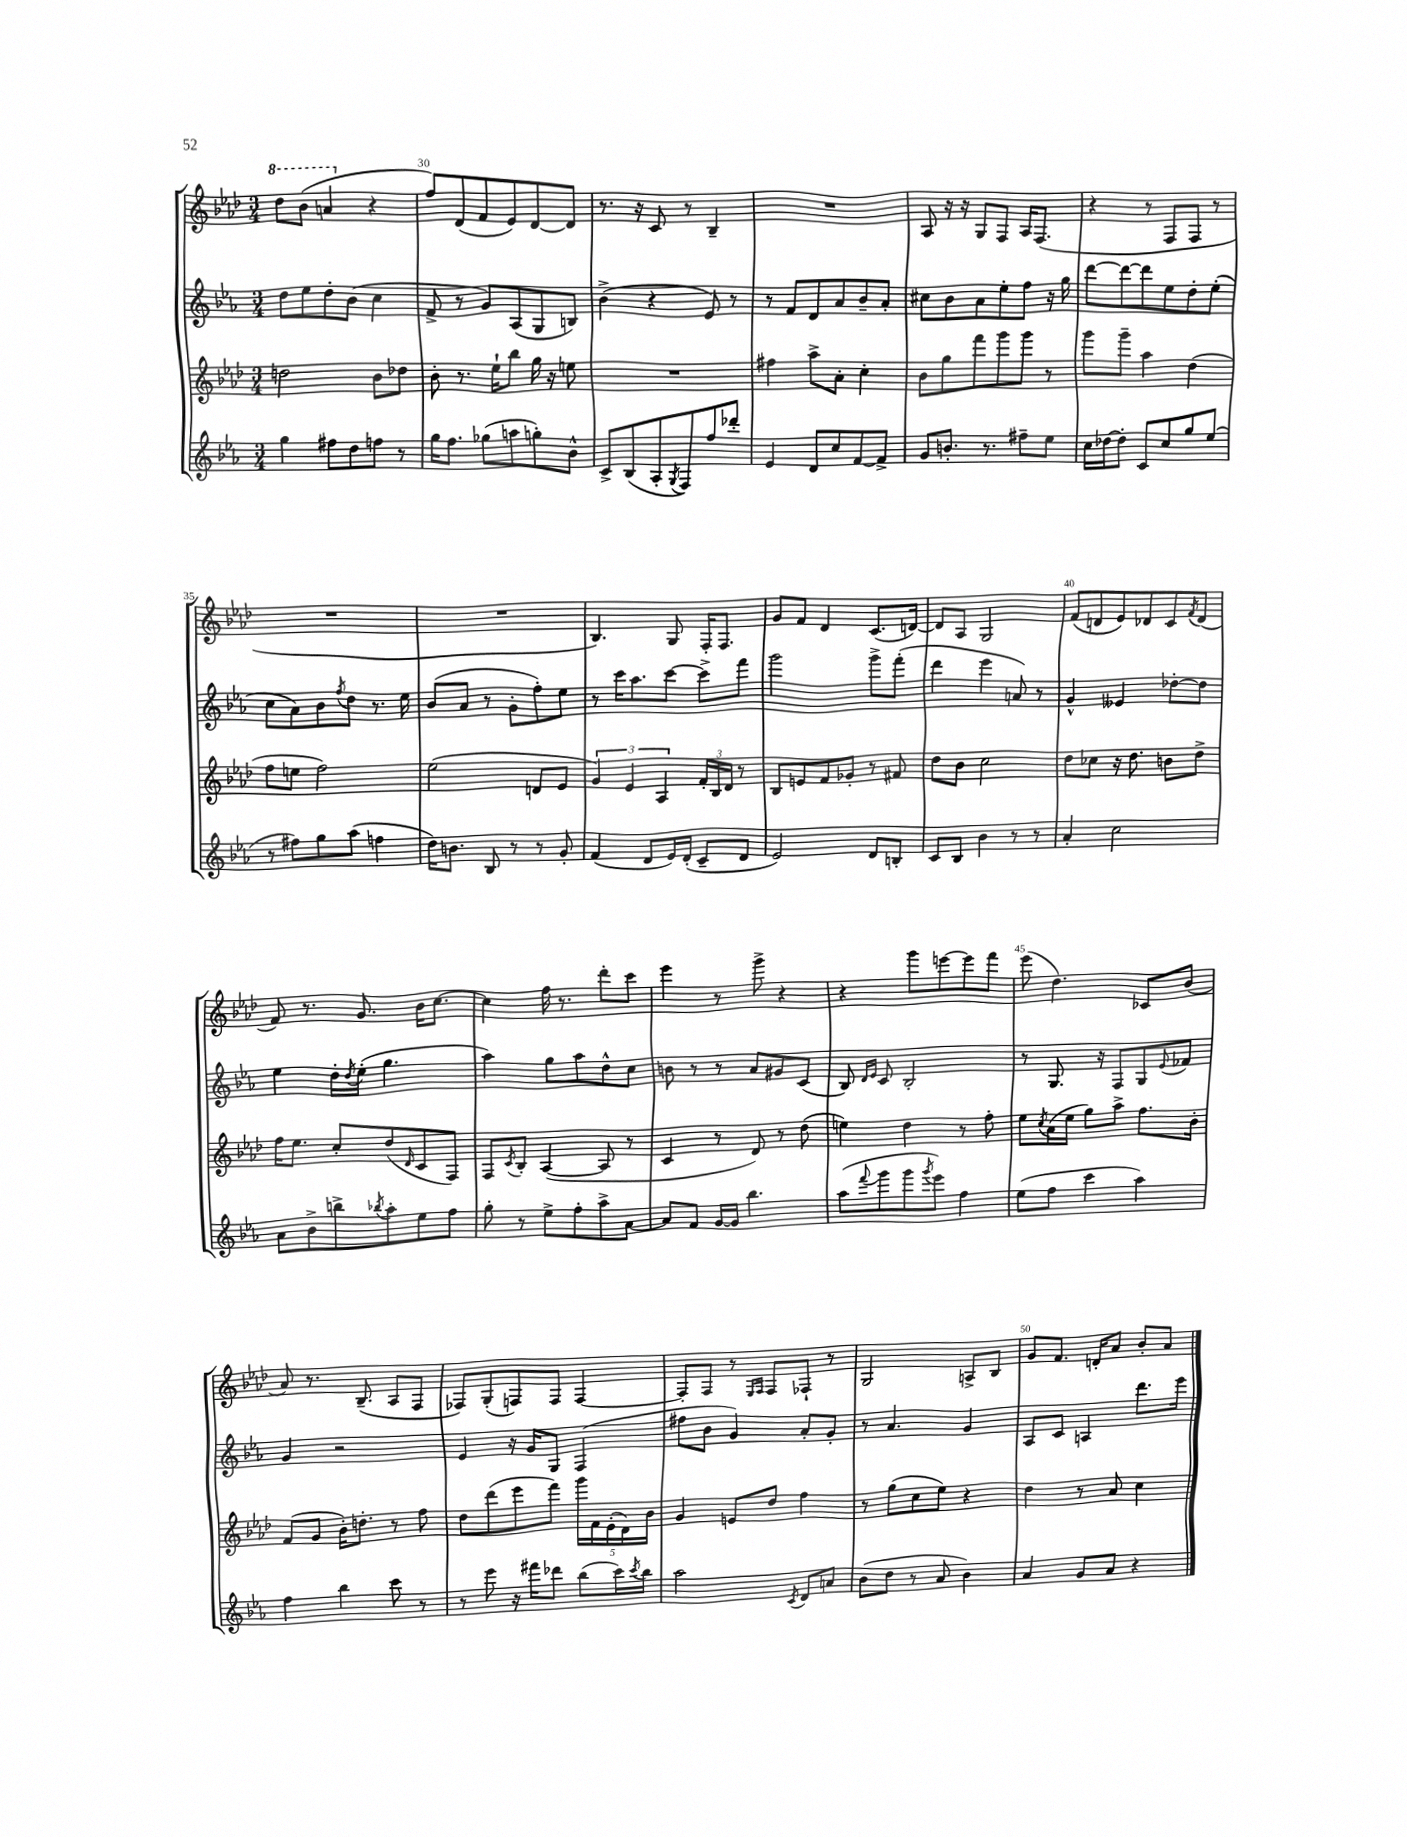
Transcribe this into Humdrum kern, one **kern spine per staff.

**kern	**kern	**kern	**kern
*staff4	*staff3	*staff2	*staff1
*clefG2	*clefG2	*clefG2	*clefG2
*k[b-e-a-]	*k[b-e-a-d-]	*k[b-e-a-]	*k[b-e-a-d-]
*M3/4	*M3/4	*M3/4	*M3/4
4gg\	2dd\	8dd\L	8ddd-\L
.	.	8ee-\	(8bb-\J
8ff#\L	.	8dd'\	4aa/
8dd\	.	(8b-\J	.
8ff\J	8b-\L	4cc\	4r
8r	8dd-\J	.	.
=	=	=	=
16gg\LK	8b-'\	8f^/	8ff/L)
8.ff\J	.	.	.
.	8.r	8r	(8d-/
(8gg-\L	.	8g/L)	8f/
.	16ee-`\LK	.	.
8aa\	8bb-\J	(8A-/	8e-/)
8gg'\)	16gg\	8G/	[8d-/
.	16r	.	.
8b-^^\J	8ee\	8B/J)	8d-/]J
=	=	=	=
8c^/L	2.r	(4b-^\	8.r
(8B-/	.	.	.
.	.	.	16r
8A-'/	.	4r	8c/
8qG/	.	.	.
8F/)	.	.	8r
8ff/	.	8e-/)	4B-~/
8ddd-'/J	.	8r	.
=	=	=	=
4e-/	4ff#\	8r	2.r
.	.	8f/L	.
8d/L	8aa-^\L	8d/	.
8cc/	8a-'\J	8a-/	.
[8f/	4cc'\	8b-~/	.
8f^/]J	.	8a-'/J	.
=	=	=	=
8g/L	8b-\L	8cc#\L	8A-/
8.b'/J	8gg\	8b-\	16r
.	.	.	16r
.	8fff\	8a-\	8G/L
8.r	.	.	.
.	8ggg\	8ee-'\	8F/J
8ff#~\L	8ggg\J	8ff\J	16A-/LK
.	.	.	(8.F/J
8ee-\J	8r	16r	.
.	.	16gg\	.
=	=	=	=
16cc\LL	8ggg\L	[8ddd\L	4r
[16dd-\J	.	.	.
8dd-'\]J	8ggg~\J	8ddd\_	.
8c/L	4aa-\	8ddd\]	8r
8cc/	.	8ee-\	8F/L
8gg/	(4dd-\	8dd'\	8F/J
(8ee-/J	.	(8ee-'\J	8r
=	=	=	=
8r	8ff\L	8cc\L	2.r
8ff#\L)	8ee\J	8a-\)	.
8gg\	2ff\)	8b-\	.
.	.	8qff/	.
(8aa-\J	.	8dd\J	.
4ff\	.	8.r	.
.	.	16ee-\	.
=	=	=	=
16dd\LK)	(2ee-\	(8b-/L	2.r
8.b\J	.	.	.
.	.	8a-/J	.
8B-/	.	8r	.
8r	.	8g'\L	.
8r	8d/L	8ff'\)	.
8g'/	8e-/J	8ee-\J	.
=	=	=	=
(4f/	6g/)	8r	4.B-/)
.	.	16ccc\LK	.
.	6e-/	.	.
.	.	8.aa-\	.
8d/L	.	.	.
.	6A-/	.	.
16e-/L)	.	[8ccc\J	8G/
(16d'/JJ	.	.	.
8c~/L	24f'/LL	8ccc^\]L	16F'/LK
.	24B-/	.	.
.	.	.	8.F/J
.	24d-/JJ	.	.
8d/J	8r	8fff\J	.
=	=	=	=
2e-/)	8B-/L	2ggg\	8g/L
.	8e/	.	8f/J
.	8f/	.	4d-/
.	8g-'/J	.	.
8d/L	8r	8ggg^\L	(8.c/L
8B'/J	8f#/	(8fff'\J	.
.	.	.	[16d/Jk)
=	=	=	=
8c/L	8dd-\L	4ddd\	8d/]L
8B-/J	8b-\J	.	8A-/J
4b-\	2cc\	4eee-\	2G/
8r	.	8a/)	.
8r	.	8r	.
=	=	=	=
4a-'/	8dd-\L	4g^^/	(8f/L
.	8cc-\J	.	8d/
2cc\	16r	4e--/	8e-/)
.	8.dd-\	.	.
.	.	.	8d-/
.	8b\L	[8dd-'\L	8c/
.	.	.	8qf/
.	8dd-^\J	8dd-\]J	(8d-/J
=	=	=	=
8a-\L	16ff\LK	4ee-\	8f/)
.	8.ee-\J	.	.
8b-^\	.	.	8.r
8bb^\	8cc'/L	16dd'\LL	.
.	.	8qdd/	.
.	.	(16ee-'\JJ	8.g/
8qbb-/	.	.	.
8aa-'\	(8dd-/	4.gg\	.
.	16qqd-/	.	.
8ee-\	8c/	.	16b-\LK
.	.	.	[8.cc\J
8ff\J	8F/J)	.	.
=	=	=	=
8gg'\	8F/L	4aa-\)	4cc\]
.	8qc/	.	.
8r	8B-'/J	.	.
8ee-^\L	([4A-/	8gg\L	16ff\
.	.	.	8.r
8ff'\	.	8aa-\	.
8aa-^\	8A-/]	8dd^^\	8ddd-'\L
[8a-\J	8r	8cc\J	8ccc\J
=	=	=	=
8a-/]L	4c/	8b\	4eee-\
8f/J	.	8r	.
[16g/LL	8r	8r	8r
16g/]JJ	.	.	.
4.bb-\	8d-/)	8a-/L	8ggg^\
.	8r	8g#/	4r
.	(8dd-\	(8c/J	.
=	=	=	=
(8aa-\L	4ee\)	8B-/)	4r
.	.	16qqd/LL	.
8qqfff/	.	16qqe-/JJ	.
8ggg\	.	8c/	.
8ggg\	4dd-\	2B-'/	8ggg\L
8qggg/	.	.	.
8eee-\J)	.	.	[8eee\
4ff\	8r	.	8eee\]
.	8ff'\	.	8fff\J
=	=	=	=
(8ee-\L	8ee-\L	8r	(8eee-\
.	8qcc/	.	.
8ff\J	(16a-\L	8.G/	4.dd-\)
.	16ee-\JJ	.	.
4ccc\	8gg\L)	.	.
.	.	16r	.
.	8aa-^\J	8F/L	.
4aa-\)	8.ff\L	8G/	8c-/L
.	.	8qqe-/	.
.	.	8f-/J	(8b-/J
.	16b-'\Jk	.	.
=	=	=	=
4ff\	(8f/L	4g/	8a-/)
.	8g/J	.	8.r
4bb-\	16b-'\LK)	2r	.
.	8.dd'\J	.	(8.B-~/
8ccc\	8r	.	8A-/L
8r	8ff\	.	8F/J
=	=	=	=
8r	8dd-\L	4e-/	8F-/L)
8eee-\	(8ddd-\	.	(8G'/
16r	8eee-\	16r	8F/)
16fff#\LK	.	16g/LK	.
8ddd-\J	8fff\J)	8G/J	8F/J
(8bb-\L	20ggg\LL	(4F/	[4F/
.	20f\	.	.
.	(20e-'\	.	.
16ccc\L)	.	.	.
.	20d-\)	.	.
8qccc/	.	.	.
16bb-\JJ	.	.	.
.	20b-\JJ	.	.
=	=	=	=
2aa-\	4g/	8ff#\L	8F'/]L
.	.	8b-\J	8F/J
.	8e/L	4g/)	8r
.	.	.	16qqE-/LL
.	.	.	16qqF/JJ
.	8dd-/J	.	8F/L
8qc/	.	.	.
8d/L	4ff\	8a-'/L	8F-`/J
8a/J	.	8g'/J	8r
=	=	=	=
(8b-\L	8r	8r	2G/
8dd\J	(8gg\L	4.a-/	.
8r	8cc\	.	.
8a-/	8ee-\J)	.	.
4b-\)	4r	4g/	8A^/L
.	.	.	8B-/J
=	=	=	=
4a-/	4dd-\	8A-/L	8g/L
.	.	8c/J	8.f/J
8g/L	8r	4A/	.
.	.	.	16d'/LK
8a-/J	8a-/	.	8a-/J
4r	4cc\	8.ddd\L	8b-'/L
.	.	.	8a-/J
.	.	16eee-\Jk	.
==	==	==	==
*-	*-	*-	*-
